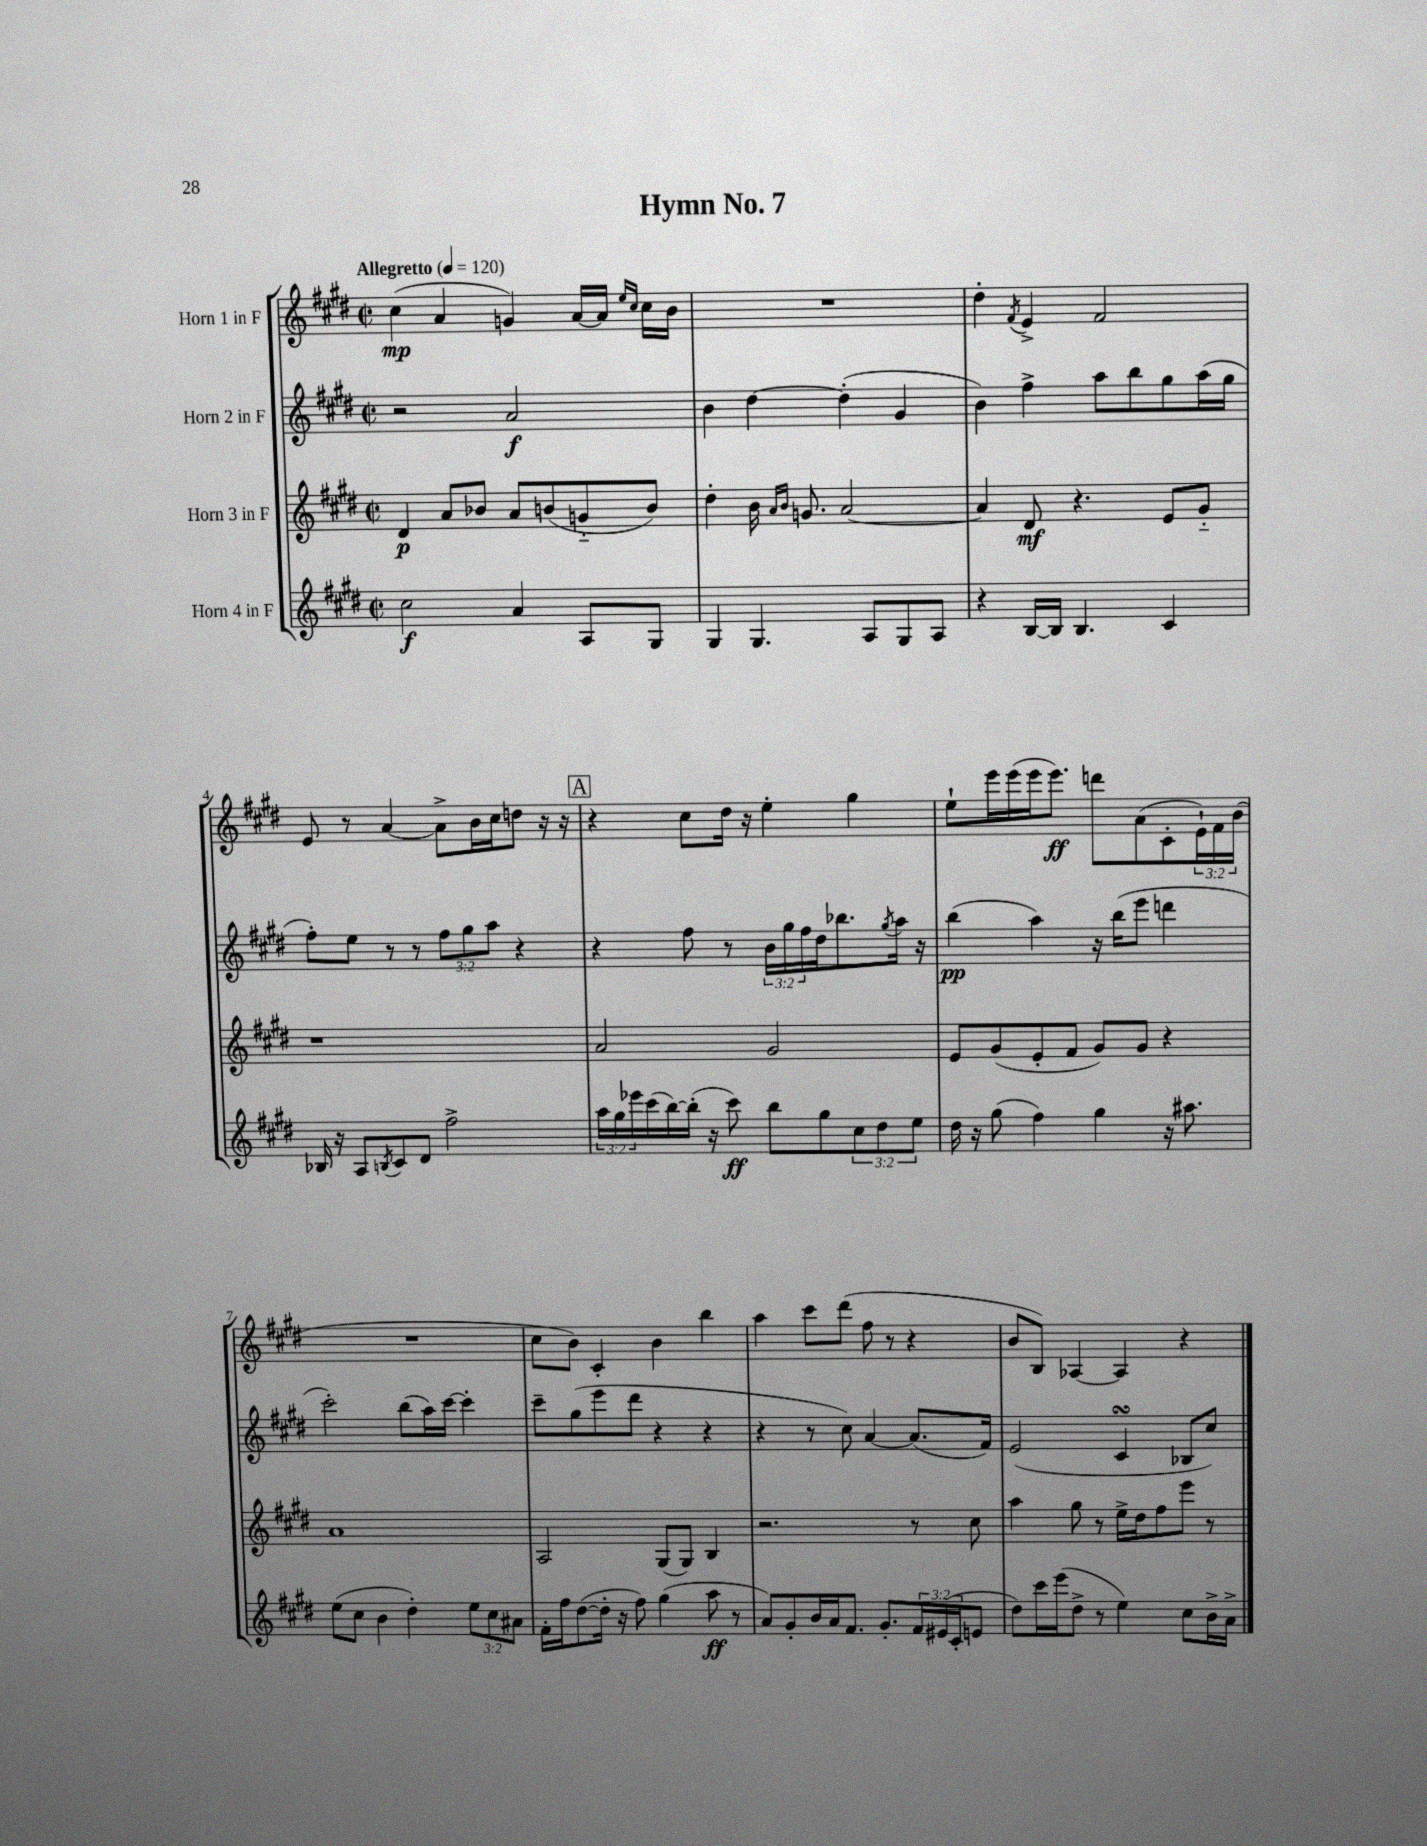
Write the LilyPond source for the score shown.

\header { title = "Hymn No. 7" }
<<
\new StaffGroup <<
\new Staff = "s0" \with { instrumentName = "Horn 1 in F" } {
    \clef treble \key e \major \defaultTimeSignature \time 2/2 \override Staff.TupletNumber.text = #tuplet-number::calc-fraction-text \tempo "Allegretto" 4 = 120
    cis''4\mp( a'4 g'4) a'16~ a'16 \grace { e''16 cis''16 } cis''16 b'16 |
    R1 |
    dis''4-. \acciaccatura { fis'8 } e'4-> fis'2 |
    e'8 r8 a'4~ a'8-> b'16 cis''16 d''8 r16 r16 |
    \mark \markup { \box "A" } r4 cis''8 dis''16 r16 e''4-. gis''4 |
    e''8-! e'''16 e'''16( e'''16 e'''8.\ff) d'''8 a'8( cis'8-. \tuplet 3/2 { e'16-!) fis'16 b'16( } |
    R1 |
    cis''8 b'8) cis'4-. b'4 b''4 |
    a''4 cis'''8 dis'''8( fis''8 r8 r4 |
    b'8 b8) aes4~ aes4 r4 \bar "|." |
}
\new Staff = "s1" \with { instrumentName = "Horn 2 in F" } {
    \clef treble \key e \major \defaultTimeSignature \time 2/2 \override Staff.TupletNumber.text = #tuplet-number::calc-fraction-text
    r2 a'2\f |
    b'4 dis''4~ dis''4-.( gis'4 |
    b'4) fis''4-> a''8 b''8 gis''8 a''16( gis''16 |
    fis''8-.) e''8 r8 r8 \tuplet 3/2 { fis''8 gis''8 a''8 } r4 |
    \mark \markup { \box "A" } r4 fis''8 r8 \tuplet 3/2 { b'16 gis''16 fis''16 } dis''16 bes''8. \acciaccatura { gis''8 } a''16 r16 |
    b''4\pp( a''4) r16 b''16( e'''8 d'''4 |
    cis'''2-.) b''8( a''16) cis'''16~ cis'''4-. |
    cis'''8-- gis''8( e'''8 dis'''8 r4 r4 |
    r4 r8 cis''8) a'4~ a'8.( fis'16) |
    e'2( cis'4\turn bes8 cis''8) \bar "|." |
}
\new Staff = "s2" \with { instrumentName = "Horn 3 in F" } {
    \clef treble \key e \major \defaultTimeSignature \time 2/2
    dis'4\p a'8 bes'8 a'8 b'8( g'8-_ b'8) |
    dis''4-. b'16 \grace { a'16 b'16 } g'8. a'2~ |
    a'4 dis'8\mf r4. e'8 gis'8-_ |
    r1 |
    \mark \markup { \box "A" } a'2 gis'2 |
    e'8 gis'8( e'8-. fis'8 gis'8) gis'8 r4 |
    a'1 |
    a2 gis8( gis8) b4 |
    r2. r8 cis''8 |
    a''4 gis''8 r8 e''16-> dis''16 fis''8 e'''8 r8 \bar "|." |
}
\new Staff = "s3" \with { instrumentName = "Horn 4 in F" } {
    \clef treble \key e \major \defaultTimeSignature \time 2/2 \override Staff.TupletNumber.text = #tuplet-number::calc-fraction-text
    cis''2\f a'4 a8 gis8 |
    gis4 gis4. a8 gis8 a8 |
    r4 b16~ b16 b4. cis'4 |
    bes16 r16 a8 \acciaccatura { b8 } cis'8 dis'8 fis''2-> |
    \mark \markup { \box "A" } \tuplet 3/2 { a''16 gis''16 ees'''16 } cis'''16( b''16~) b''16-.( r16 cis'''8\ff) b''8 gis''8 \tuplet 3/2 { cis''8 dis''8 e''8 } |
    dis''16 r16 gis''8( fis''4) gis''4 r16 ais''8. |
    e''8( cis''8 b'4 dis''4-.) \tuplet 3/2 { e''8 cis''8 ais'8 } |
    fis'16-. fis''16 dis''8~( dis''16-. r16 fis''8) gis''4( a''8\ff r8 |
    a'8) gis'8-. b'16 a'16 fis'8. gis'8.-. \tuplet 3/2 { fis'16 eis'16( cis'16-. } e'8 |
    dis''8) cis'''16 e'''16( dis''8-> r8 e''4) cis''8 b'16-> a'16-> \bar "|." |
}
>>
>>
